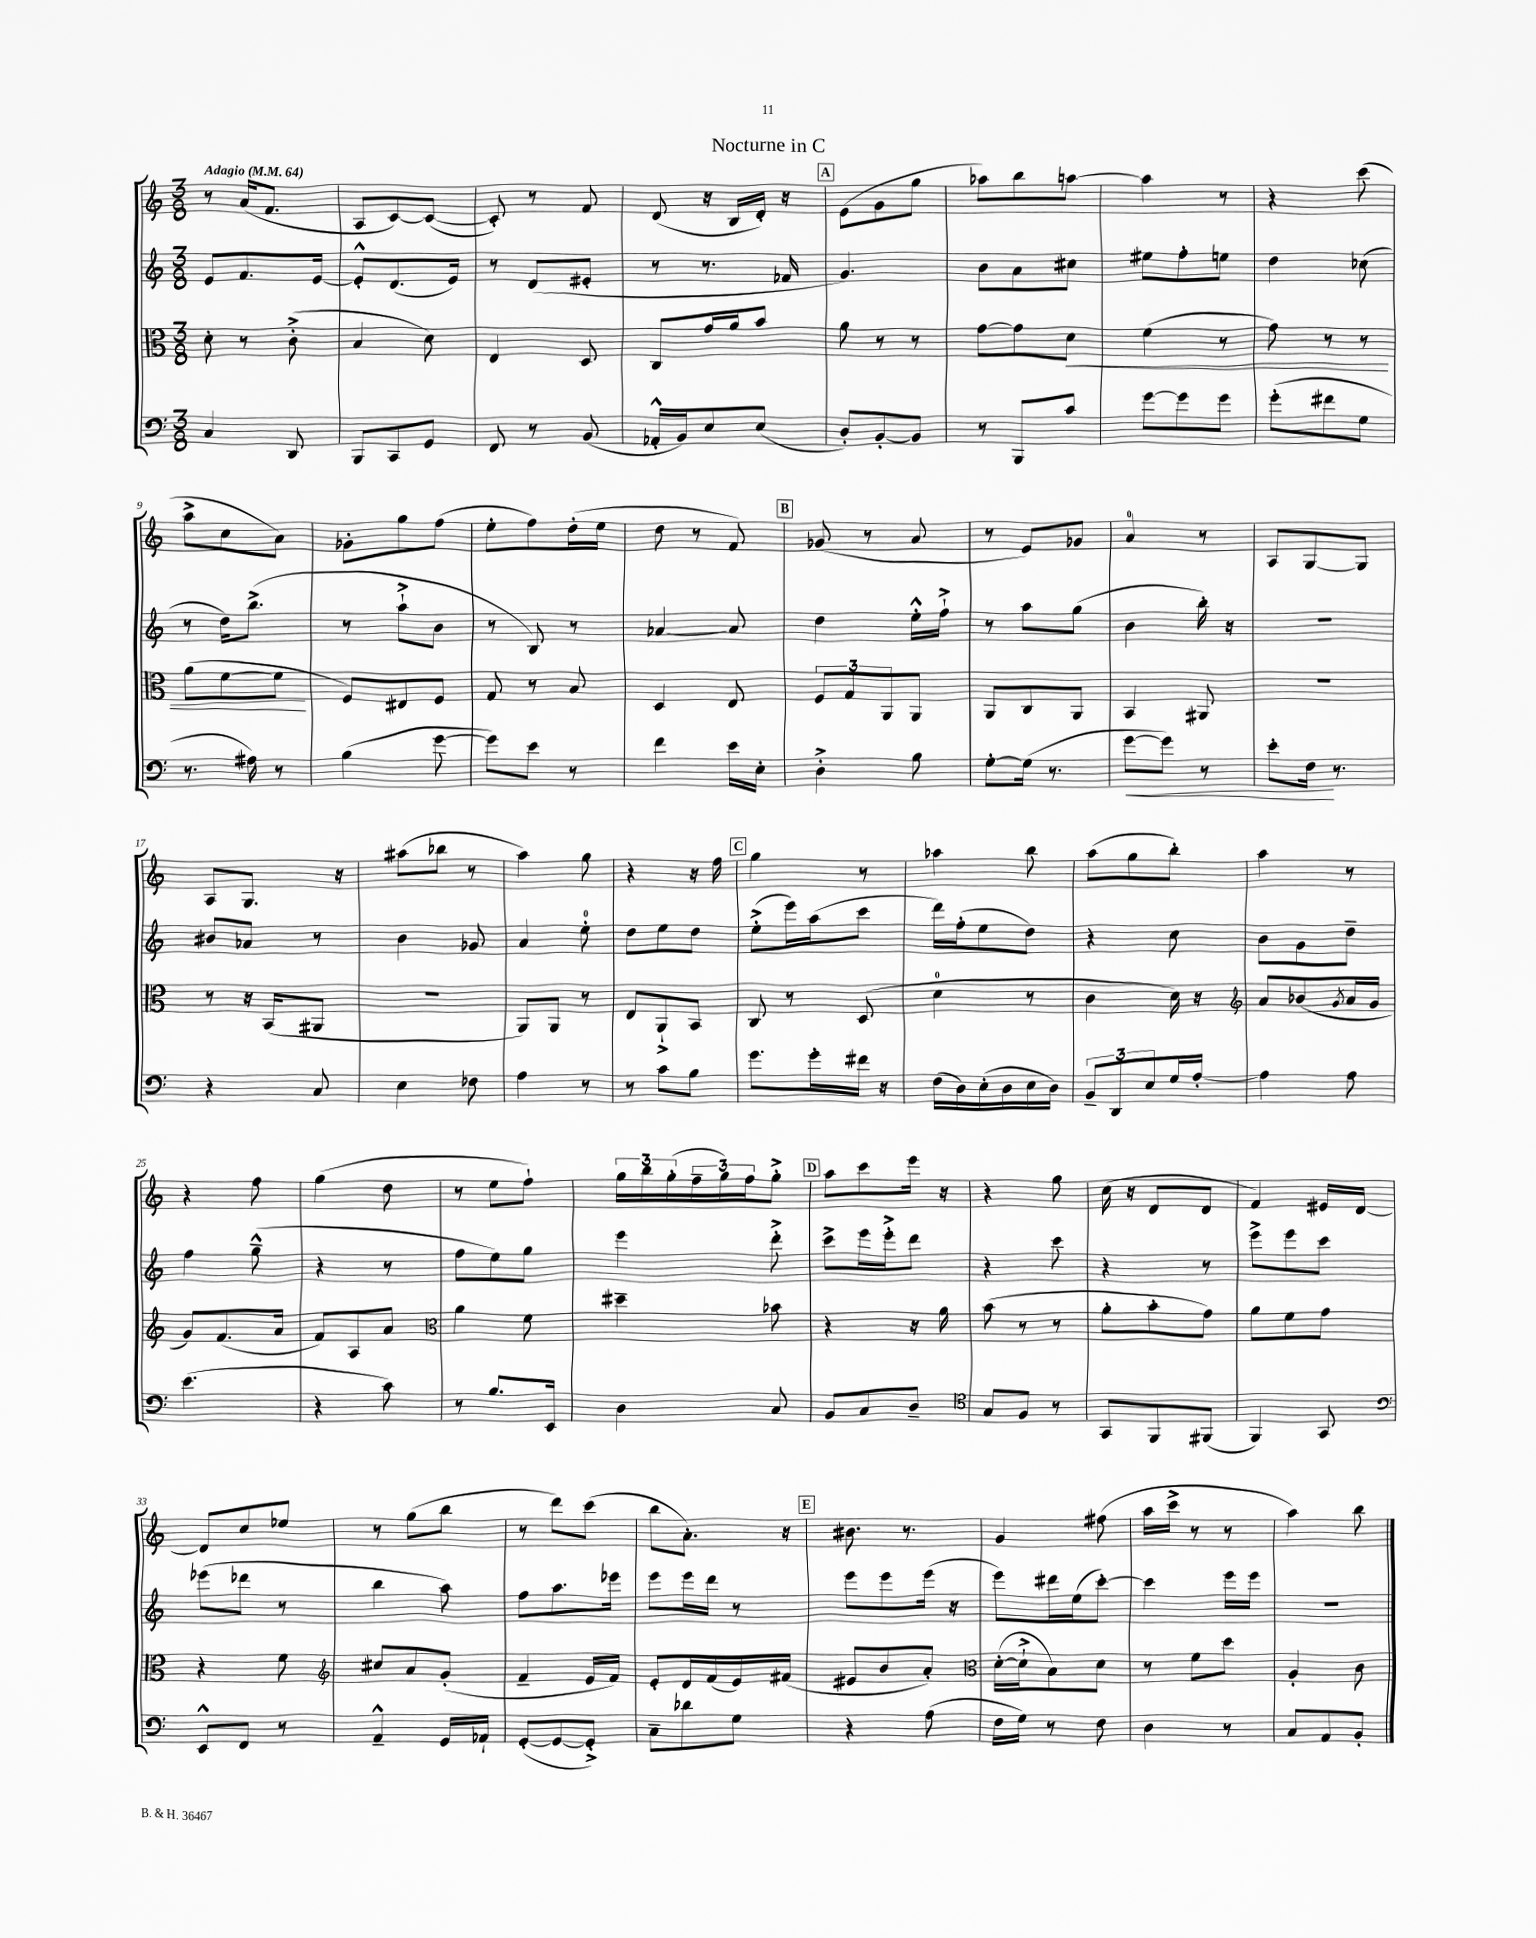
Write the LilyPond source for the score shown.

\header { title = "Nocturne in C" }
<<
\new StaffGroup <<
\new Staff = "s0" {
    \clef treble \key c \major \numericTimeSignature \time 3/8 \tempo "Adagio" 4 = 64
    r8 a'16( f'8. |
    a8 c'8~) c'8~( |
    c'8-.) r8 f'8 |
    d'8( r16 b16 d'16-.) r16 |
    \mark \markup { \box "A" } e'8( g'8 g''8 |
    aes''8) b''8 a''8~ |
    a''4 r8 |
    r4 c'''8( |
    a''8-> c''8 a'8) |
    ges'8-. g''8 f''8( |
    e''8-. f''8) d''16-.( e''16 |
    d''8 r8 f'8) |
    \mark \markup { \box "B" } ges'8( r8 a'8 |
    r8 e'8) ges'8 |
    a'4-0 r8 |
    a8 g8~ g8 |
    a8 g8. r16 |
    ais''8( bes''8 r8 |
    a''4) g''8 |
    r4 r16 f''16 |
    \mark \markup { \box "C" } g''4 r8 |
    aes''4 b''8 |
    a''8( g''8 b''8-.) |
    a''4 r8 |
    r4 f''8 |
    g''4( d''8 |
    r8 e''8 f''8-!) |
    \tuplet 3/2 { g''16 b''16 g''16-.( } \tuplet 3/2 { f''16-- g''16) f''16 } g''8-.-> |
    \mark \markup { \box "D" } a''8 c'''8 e'''16 r16 |
    r4 g''8 |
    c''16( r16 d'8 d'8 |
    f'4) eis'16 d'16~ |
    d'8 c''8 ees''8 |
    r8 g''8( b''8 |
    r8 d'''8) c'''8( |
    b''8 a'8.-.) r16 |
    \mark \markup { \box "E" } bis'8. r8. |
    g'4 fis''8( |
    a''16 c'''16-> r8 r8 |
    a''4) b''8 \bar "|." |
}
\new Staff = "s1" {
    \clef treble \key c \major \numericTimeSignature \time 3/8
    e'8 f'8. e'16~ |
    e'8-.-^ d'8.( e'16) |
    r8 d'8( eis'8-. |
    r8 r8. fes'16 |
    \mark \markup { \box "A" } g'4.) |
    b'8 a'8 cis''8 |
    eis''8 f''8-. e''8 |
    d''4 ces''8( |
    r8 d''16) b''8.->( |
    r8 a''8-!-> b'8 |
    r8 b8) r8 |
    aes'4~ aes'8 |
    \mark \markup { \box "B" } d''4 e''16-.-^ f''16-!-> |
    r8 a''8 g''8( |
    b'4 b''16-.) r16 |
    r4. |
    bis'8 aes'8 r8 |
    b'4 ges'8 |
    a'4 e''8-0-. |
    d''8 e''8 d''8 |
    \mark \markup { \box "C" } e''8-.->( e'''16) a''16( c'''8 |
    d'''16) f''16-.( e''8 d''8) |
    r4 c''8 |
    b'8 g'8 d''8-- |
    f''4 g''8---^( |
    r4 r8 |
    f''8 e''8) g''8 |
    e'''4 d'''8-.-> |
    \mark \markup { \box "D" } c'''8-> e'''16 e'''16-.-> d'''8 |
    r4 c'''8 |
    r4 r8 |
    e'''8-> e'''8 c'''8 |
    ees'''8( des'''8 r8 |
    b''4 a''8) |
    f''8 a''8. ees'''16 |
    e'''8 e'''16 d'''16 r8 |
    \mark \markup { \box "E" } e'''8 e'''8 e'''16( r16 |
    e'''8) dis'''16 e''16( c'''8~-.) |
    c'''4 e'''16 e'''16 |
    R4. \bar "|." |
}
\new Staff = "s2" {
    \clef alto \key c \major \numericTimeSignature \time 3/8
    d'8-. r8 c'8-.->( |
    b4 d'8) |
    e4 d8 |
    c8 g'16 a'16 b'8 |
    \mark \markup { \box "A" } a'8 r8 r8 |
    g'8~ g'8 d'8\< |
    f'4( r8 |
    g'8) r8 r8 |
    a'8( f'8~ f'8\! |
    f8) eis8 f8 |
    g8 r8 b8 |
    d4 e8 |
    \mark \markup { \box "B" } \tuplet 3/2 { f8 g8 a,8 } a,8 |
    a,8 c8 a,8 |
    b,4 ais,8 |
    R4. |
    r8 r16 b,16( ais,8 |
    R4. |
    a,8) a,8 r8 |
    e8 a,8-!-> b,8 |
    \mark \markup { \box "C" } c8 r8 d8( |
    d'4-0 r8 |
    c'4 d'16) r16 |
    \clef treble a'8 bes'8( \acciaccatura { g'8 } a'16 g'16 |
    g'8) f'8.( a'16 |
    f'8) a8 a'8 |
    \clef alto a'4 f'8 |
    dis''4-- bes'8 |
    \mark \markup { \box "D" } r4 r16 a'16 |
    b'8( r8 r8 |
    a'8-. b'8-. g'8) |
    a'8 f'8 g'8 |
    r4 f'8 |
    \clef treble cis''8 a'8 g'8-.( |
    f'4-- e'16 f'16) |
    e'8-. d'16 f'16( e'16) fis'16( |
    \mark \markup { \box "E" } eis'8 b'8 a'8-.) |
    \clef alto d'16~-.( d'16-!-> b8) d'8 |
    r8 f'8 d''8 |
    a4-. c'8 \bar "|." |
}
\new Staff = "s3" {
    \clef bass \key c \major \numericTimeSignature \time 3/8
    c4 d,8 |
    b,,8 c,8 g,8 |
    f,8 r8 b,8( |
    aes,16-.-^ b,16) e8 e8( |
    \mark \markup { \box "A" } d8-.) b,8~-. b,8 |
    r8 b,,8 c'8 |
    g'8~ g'8 g'8 |
    g'8-.( fis'8 g8 |
    r8. ais16) r8 |
    b4( g'8~ |
    g'8) e'8 r8 |
    f'4 e'16 e16-. |
    \mark \markup { \box "B" } d4-.-> b8 |
    g8~-. g16( r8. |
    g'8~\< g'8) r8 |
    e'8-. f16\! r8. |
    r4 c8 |
    e4 fes8 |
    a4 r8 |
    r8 c'8 b8 |
    \mark \markup { \box "C" } g'8. g'16-. fis'16 r16 |
    f16( d16) e16-.( d16 e16 d16) |
    \tuplet 3/2 { b,8-- d,8 e8 } g16 a16~-. |
    a4 a8 |
    e'4.( |
    r4 c'8) |
    r8 b8. e,16 |
    d4 c8 |
    \mark \markup { \box "D" } b,8 c8 d8-- |
    \clef tenor g8 f8 r8 |
    g,8 f,8 fis,8( |
    f,4) g,8 |
    \clef bass e,8-^ f,8 r8 |
    a,4---^ g,16 aes,16-! |
    g,8~-.( g,8~ g,8-.->) |
    c8-- des'8 g8 |
    \mark \markup { \box "E" } r4 a8( |
    f16 g16) r8 f8 |
    d4 r8 |
    c8 a,8 b,8-. \bar "|." |
}
>>
>>
